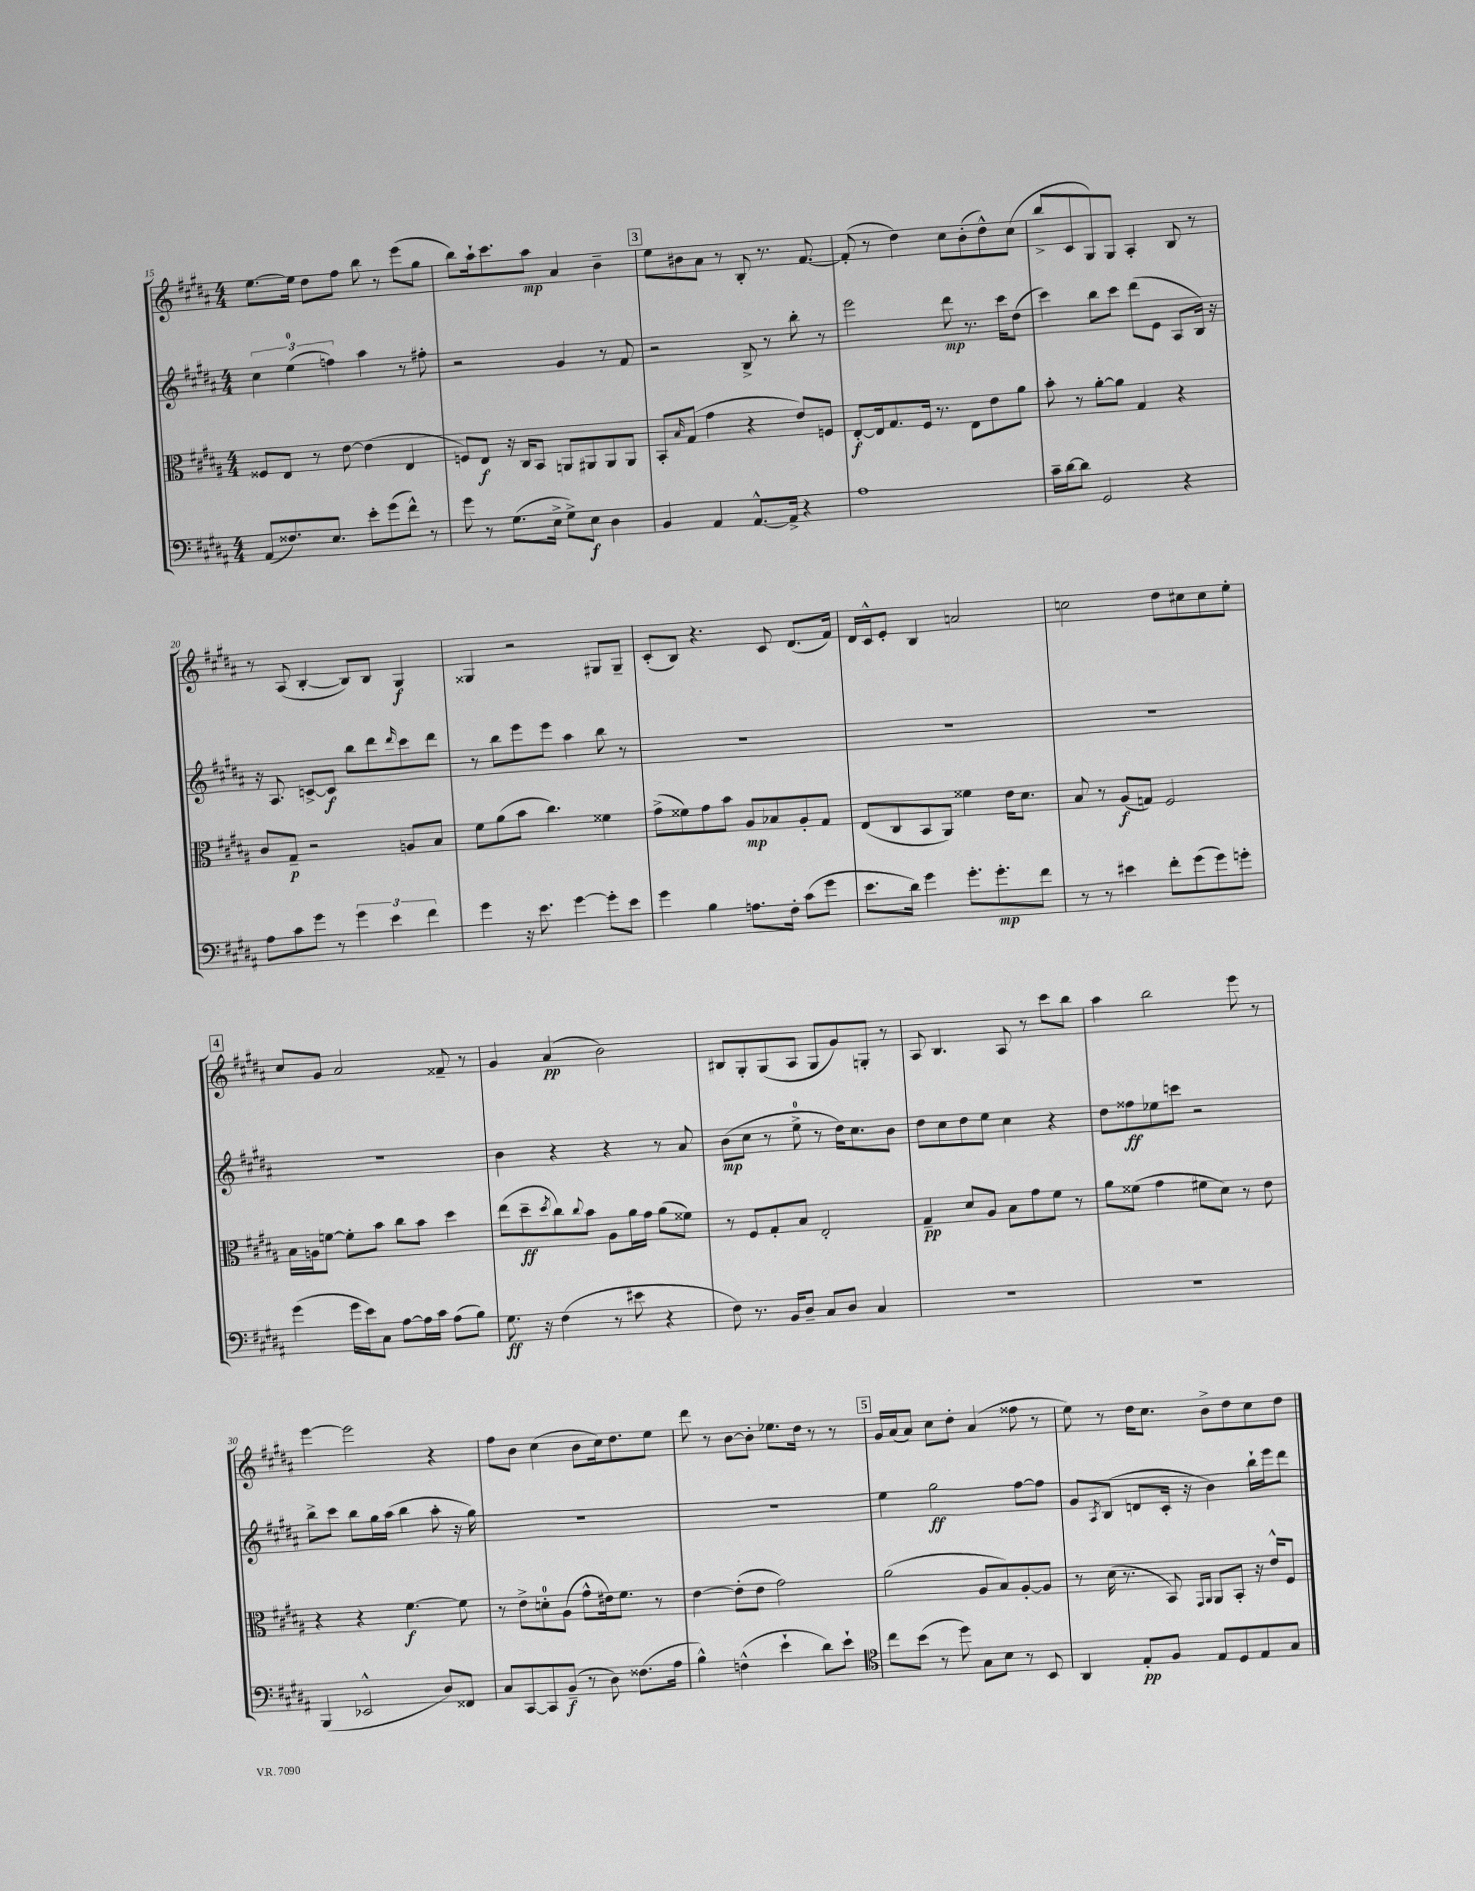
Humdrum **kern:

**kern	**dynam	**kern	**dynam	**kern	**dynam	**kern	**dynam
*part4	*part4	*part3	*part3	*part2	*part2	*part1	*part1
*staff4	*staff4	*staff3	*staff3	*staff2	*staff2	*staff1	*staff1
*clefF4	*	*clefC3	*	*clefG2	*	*clefG2	*
*k[f#c#g#d#a#]	*	*k[f#c#g#d#a#]	*	*k[f#c#g#d#a#]	*	*k[f#c#g#d#a#]	*
*M4/4	*	*M4/4	*	*M4/4	*	*M4/4	*
=15	=15	=15	=15	=15	=15	=15	=15
(8AA#/L	.	8F##X/L	.	6cc#\	.	[8.ee\L	.
8.F##X/)	.	8E/J	.	.	.	.	.
.	.	.	.	(6ee\	.	.	.
.	.	.	.	.	.	16ee\Jk]	.
.	.	8r	.	.	.	8dd#\L	.
8.E/J	.	.	.	.	.	.	.
.	.	.	.	6ffn\)	.	.	.
.	.	[8e\	.	.	.	8ff#\J	.
8e'\L	.	(4e\]	.	4aa#\	.	8bb\	.
(8g#\	.	.	.	.	.	8r	.
8f#^^\J)	.	4E/	.	8r	.	(8eee\L	.
8r	.	.	.	8ff#X'\	.	8gg#\J	.
=16	=16	=16	=16	=16	=16	=16	=16
8g#\	.	8Fn/L)	.	2r	.	8bb\L)	.
8r	.	8E/J	f	.	.	16aa#`\k	.
.	.	.	.	.	.	8.ccc#\	.
(8.G#\L	.	16r	.	.	.	.	.
.	.	16C#/KL	.	.	.	.	.
.	.	8BB/J	.	.	.	8aa#\J	mp
16E^\Jk	.	.	.	.	.	.	.
8G#^\L)	.	8AAn/L	.	4g#/	.	4a#/	.
8E\J	f	8AA#X/	.	.	.	.	.
4D#\	.	8AA#/	.	8r	.	4b~\	.
.	.	8AA#/J	.	8f#/	.	.	.
!!LO:REH:place=s1:t=3
=17	=17	=17	=17	=17	=17	=17	=17
4BB/	.	8BB'/L	.	2r	.	8ee\L	.
.	.	16qqB/	.	.	.	.	.
.	.	(8G#/J	.	.	.	8b#X\	.
4AA#/	.	4g#\	.	.	.	8a#\J	.
.	.	.	.	.	.	8r	.
[8.AA#^^/L	.	4r	.	8B^/	.	8B'/	.
.	.	.	.	8r	.	8.r	.
16AA#^/Jk]	.	.	.	.	.	.	.
4r	.	8e/L)	.	8bb'\	.	.	.
.	.	.	.	.	.	[8.f#/	.
.	.	8Fn/J	.	8r	.	.	.
=18	=18	=18	=18	=18	=18	=18	=18
1A#	.	[8E'/L	f	2eee\	.	(8f#'/]	.
.	.	16E/k]	.	.	.	8r	.
.	.	8.G#/	.	.	.	.	.
.	.	.	.	.	.	4dd#\)	.
.	.	16F#/Jk	.	.	.	.	.
.	.	8.r	.	.	.	.	.
.	.	.	.	8ddd#\	mp	8cc#\L	.
.	.	8E\L	.	8.r	.	(8b'\	.
.	.	8e\	.	.	.	8dd#^^\)	.
.	.	.	.	16ccc#\KL	.	.	.
.	.	8a#\J	.	(8dd#\J	.	(8cc#\J	.
=19	=19	=19	=19	=19	=19	=19	=19
16c#~\LL	.	8b'\	.	4ccc#\)	.	8bb^/L	.
[16d#\J	.	.	.	.	.	.	.
8d#\J]	.	8r	.	.	.	8c#/	.
2GG#/	.	[8a#'\L	.	8bb\L	.	8G#/)	.
.	.	8a#\J]	.	8ccc#\J	.	8G#/J	.
.	.	4G#/	.	(8ddd#\L	.	4A#'/	.
.	.	.	.	8e\J	.	.	.
4r	.	4r	.	8A#/L	.	8B/	.
.	.	.	.	16B/Jk)	.	8r	.
.	.	.	.	16r	.	.	.
!!LO:LB:g=z
=20	=20	=20	=20	=20	=20	=20	=20
8A#\L	.	8c#/L	.	16r	.	8r	.
.	.	.	.	8.A#/	.	.	.
8c#\	.	8G#~/J	p	.	.	(8A#/	.
8g#\J	.	2r	.	[8cn^/L	.	[4B'/	.
8r	.	.	.	8c/J]	f	.	.
6g#\	.	.	.	8bb\L	.	8B/L])	.
.	.	.	.	8ddd#\	.	8B/J	.
6e\	.	.	.	.	.	.	.
.	.	.	.	16qqddd#/	.	.	.
.	.	8An/L	.	8ccc#\	.	4G#/	f
6f#\	.	.	.	.	.	.	.
.	.	8B/J	.	8ddd#\J	.	.	.
=21	=21	=21	=21	=21	=21	=21	=21
4g#\	.	8f#\L	.	8r	.	4G##X/	.
.	.	(8a#\	.	8bb\L	.	.	.
16r	.	8b\J	.	8eee\	.	2r	.
8.e\	.	.	.	.	.	.	.
.	.	4.cc#\)	.	8eee\J	.	.	.
[4g#\	.	.	.	4aa#\	.	.	.
8g#'\L]	.	4f##X\	.	8bb\	.	8G#X/L	.
8e\J	.	.	.	8r	.	8G#~/J	.
=22	=22	=22	=22	=22	=22	=22	=22
4g#\	.	(8g#^\L	.	1r	.	(8c#'/L	.
.	.	8f##X\)	.	.	.	8B/J)	.
4B\	.	8g#\	.	.	.	4.r	.
.	.	8b\J	.	.	.	.	.
8.An\L	.	8A#/L	mp	.	.	.	.
.	.	8B-X/	.	.	.	8c#/	.
16F#'\Jk	.	.	.	.	.	.	.
(8c#\L	.	8A#'/	.	.	.	(8.d#/L	.
8g#\J	.	8G#/J	.	.	.	.	.
.	.	.	.	.	.	16f#/Jk)	.
=23	=23	=23	=23	=23	=23	=23	=23
8.e\L	.	(8E/L	.	1r	.	16d#/LL	.
.	.	.	.	.	.	16c#^^/J	.
.	.	8C#/	.	.	.	8e'/J	.
16d#\Jk)	.	.	.	.	.	.	.
4g#\	.	8BB/	.	.	.	4B/	.
.	.	8AA#/J)	.	.	.	.	.
8.g#'\L	.	4f##X\	.	.	.	2an/	.
8.g#'\	mp	.	.	.	.	.	.
.	.	16e\KL	.	.	.	.	.
.	.	8.d#\J	.	.	.	.	.
8f#\J	.	.	.	.	.	.	.
=24	=24	=24	=24	=24	=24	=24	=24
8r	.	8B/	.	1r	.	2ccn\	.
8r	.	8r	.	.	.	.	.
4e#X\	.	(8A#/L	f	.	.	.	.
.	.	8Gn/J)	.	.	.	.	.
8f#'\L	.	2F#/	.	.	.	8dd#\L	.
(8g#\	.	.	.	.	.	8cc#X\	.
8g#\)	.	.	.	.	.	8cc#\	.
8gn'\J	.	.	.	.	.	8ee'\J	.
!!LO:LB:g=z
!!LO:REH:place=s1:t=4
=25	=25	=25	=25	=25	=25	=25	=25
(4g#\	.	16B\LL	.	1r	.	8cc#/L	.
.	.	16An\J	.	.	.	.	.
.	.	[8fn\J	.	.	.	8g#/J	.
16g#\LL	.	8f'\L]	.	.	.	2a#/	.
16e\J)	.	.	.	.	.	.	.
8C#\J	.	8b\J	.	.	.	.	.
[8A#\L	.	8cc#\L	.	.	.	.	.
16A#\L]	.	8b\J	.	.	.	.	.
16c#\JJ	.	.	.	.	.	.	.
(8A#\L	.	4dd#\	.	.	.	8f##X~/	.
8B\J)	.	.	.	.	.	8r	.
=26	=26	=26	=26	=26	=26	=26	=26
8.G#\	ff	(8ee\L	.	4b\	.	4g#/	.
.	.	8dd#~\	ff	.	.	.	.
16r	.	.	.	.	.	.	.
.	.	8qdd#/	.	.	.	.	.
(4F#\	.	8cc#\)	.	4r	.	(4a#/	pp
.	.	8qqcc#/	.	.	.	.	.
.	.	8b\J	.	.	.	.	.
8r	.	8A#\L	.	4r	.	2b\)	.
8e#X\	.	16a#\L	.	.	.	.	.
.	.	16g#\JJ	.	.	.	.	.
4r	.	(8a#\L	.	8r	.	.	.
.	.	8f##X\J)	.	8a#/	.	.	.
=27	=27	=27	=27	=27	=27	=27	=27
8F#\)	.	8r	.	(8b\L	mp	8B#X/L	.
8.r	.	8F#/L	.	8cc#\J	.	8G#'/	.
.	.	8G#'/	.	8r	.	(8G#/	.
16BB/KL	.	.	.	.	.	.	.
8D#~/J	.	8B/J	.	8ee^\	.	8A#/J	.
8C#/L	.	2E'/	.	8r	.	8G#/L	.
8D#/J	.	.	.	16dd#\KL)	.	8g#/)	.
.	.	.	.	8.cc#\	.	.	.
4C#/	.	.	.	.	.	8Gn'/J	.
.	.	.	.	8b\J	.	8r	.
=28	=28	=28	=28	=28	=28	=28	=28
1r	.	4G#~/	pp	8dd#\L	.	8A#/	.
.	.	.	.	8cc#\	.	4.B/	.
.	.	8d#/L	.	8dd#\	.	.	.
.	.	8A#/J	.	8ee\J	.	.	.
.	.	8B\L	.	4cc#\	.	8A#/	.
.	.	8g#\	.	.	.	8r	.
.	.	8f#\J	.	4r	.	8ccc#\L	.
.	.	8r	.	.	.	8bb\J	.
=29	=29	=29	=29	=29	=29	=29	=29
1r	.	8a#\L	.	8dd#\L	.	4aa#\	.
.	.	(8f##X\J	.	8ff##X\	ff	.	.
.	.	4g#\	.	8ee-X\	.	2bb\	.
.	.	.	.	8cccn\J	.	.	.
.	.	8f#X\L	.	2r	.	.	.
.	.	8d#\J)	.	.	.	.	.
.	.	8r	.	.	.	8eee\	.
.	.	8e\	.	.	.	8r	.
!!LO:LB:g=z
=30	=30	=30	=30	=30	=30	=30	=30
(4BBB/	.	4r	.	8bb^\L	.	[4eee\	.
.	.	.	.	8ccc#\J	.	.	.
2EE-X^^/	.	4r	.	8bb\L	.	2eee\]	.
.	.	.	.	16gg#\L	.	.	.
.	.	.	.	(16aa#\JJ	.	.	.
.	.	[4.f#\	f	4bb\	.	.	.
8D#/L)	.	.	.	8aa#'\	.	4r	.
8FF##X/J	.	8f#\]	.	16r	.	.	.
.	.	.	.	16gg#\)	.	.	.
=31	=31	=31	=31	=31	=31	=31	=31
8C#/L	.	8r	.	1r	.	8ff#\L	.
[8CC#/	.	8e^\L	.	.	.	8b\J	.
8CC#/]	.	8dn'\	.	.	.	(4cc#\	.
(8BB~/J	f	(8A#\J	.	.	.	.	.
8r	.	8g#^^\L	.	.	.	8b\L	.
8D#\)	.	16e#X\k)	.	.	.	16cc#\k)	.
.	.	8.f#\J	.	.	.	8.dd#\	.
(8.F##X\L	.	.	.	.	.	.	.
.	.	8r	.	.	.	8ee\J	.
16A#\Jk	.	.	.	.	.	.	.
=32	=32	=32	=32	=32	=32	=32	=32
4B^^\)	.	[4e\	.	1r	.	8ddd#\	.
.	.	.	.	.	.	8r	.
(4Fn^^\	.	(8e'\L]	.	.	.	[8b\L	.
.	.	8e\J	.	.	.	8b'\J]	.
4e`\	.	2g#\)	.	.	.	8.ee-X\L	.
.	.	.	.	.	.	16dd#\Jk	.
8d#\L)	.	.	.	.	.	8r	.
8e`\J	.	.	.	.	.	8r	.
!!LO:REH:place=s1:t=5
=33	=33	=33	=33	=33	=33	=33	=33
*clefC4	*	*	*	*	*	*	*
8cc#\L	.	(2a#\	.	4ee\	.	16g#/LL	.
.	.	.	.	.	.	(16a#/J	.
(8b\J	.	.	.	.	.	8a#/J)	.
8r	.	.	.	2gg#\	ff	8cc#\L	.
8dd#\)	.	.	.	.	.	8dd#'\J	.
8G#\L	.	8A#/L	.	.	.	(4a#/	.
8B\J	.	8B/)	.	.	.	.	.
8r	.	[8A#'/	.	[8ff#\L	.	8ff##X\	.
8BB/	.	8A#/J]	.	8ff#\J]	.	8r	.
=34	=34	=34	=34	=34	=34	=34	=34
4AA#/	.	8r	.	8g#/L	.	8ee\)	.
.	.	.	.	8qA#/	.	.	.
.	.	(16d#\	.	(8B/J	.	8r	.
.	.	8.r	.	.	.	.	.
8E'/L	pp	.	.	8dn/L	.	16dd#\KL	.
.	.	.	.	.	.	8.cc#\J	.
8F#/J	.	8BB/)	.	16c#'/Jk	.	.	.
.	.	.	.	16r	.	.	.
.	.	16qqGG#/LL	.	.	.	.	.
.	.	16qqAA#/JJ	.	.	.	.	.
8E/L	.	8AA#/L	.	4b\)	.	8b^\L	.
8D#/	.	8BB'/J	.	.	.	8dd#\	.
8E/	.	16r	.	16bb`\LL	.	8cc#\	.
.	.	16e^^/KL	.	16eee\J	.	.	.
8G#/J	.	8F#/J	.	8ddd#\J	.	8dd#\J	.
==	==	==	==	==	==	==	==
*-	*-	*-	*-	*-	*-	*-	*-
